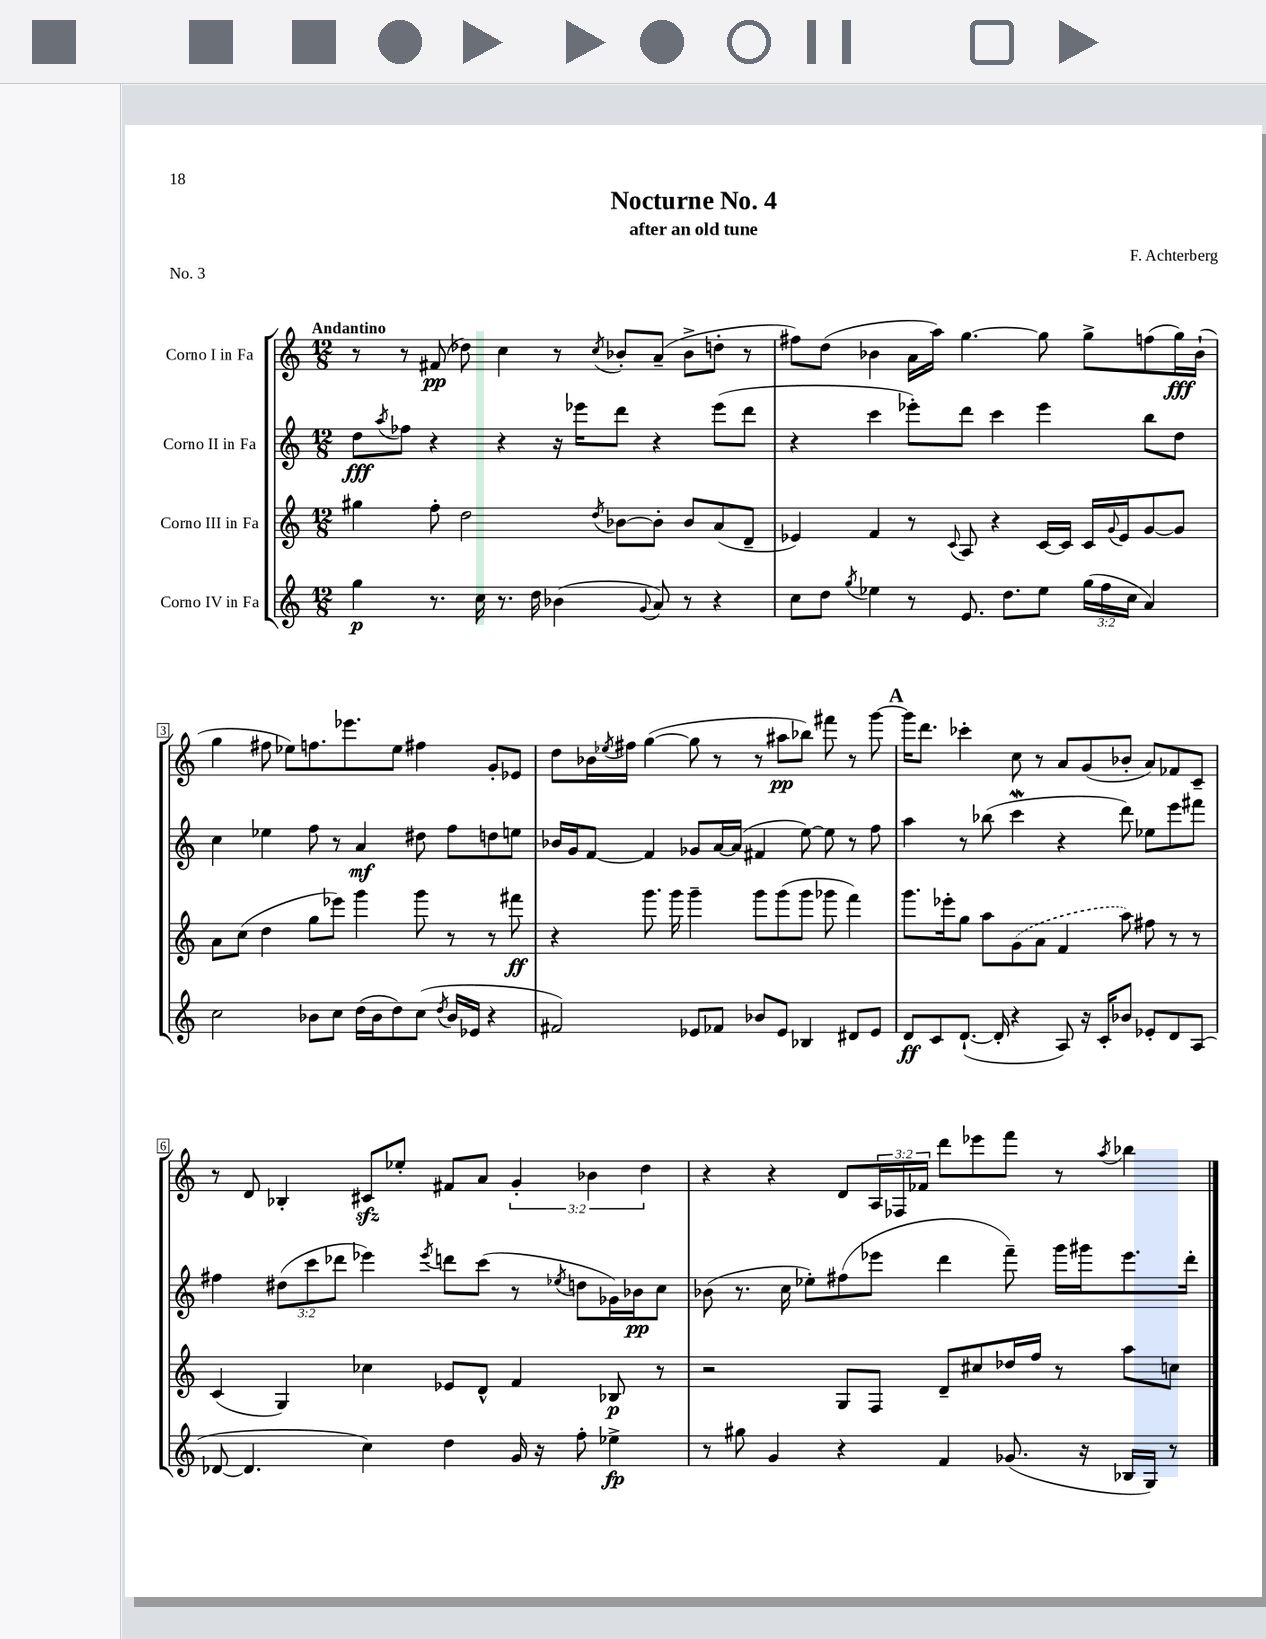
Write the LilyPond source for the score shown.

\header { title = "Nocturne No. 4" composer = "F. Achterberg" subtitle = "after an old tune" piece = "No. 3" }
<<
\new StaffGroup <<
\new Staff = "s0" \with { instrumentName = "Corno I in Fa" } {
    \clef treble \key c \major \numericTimeSignature \time 12/8 \override Staff.TupletNumber.text = #tuplet-number::calc-fraction-text \tempo "Andantino"
    r8 r8 fis'8\pp( des''8) c''4 r8 \acciaccatura { c''8 } bes'8-. a'8--( bes'8-> d''8-. r8 |
    fis''8) d''8( bes'4 a'16 a''16) g''4.~ g''8 g''8-> f''8( g''16\fff) bes'16-!( |
    g''4 fis''8 ees''8) f''8. ees'''8. ees''8 fis''4 g'8-. ees'8 |
    d''8 bes'16 \acciaccatura { ees''8 } fis''16 g''4~( g''8 r8 r8 ais''8\pp bes''8) fis'''8 r8 g'''8~ |
    \mark \markup { \bold "A" } g'''16 d'''8. ces'''4-. c''8 r8 a'8 g'8( bes'8-. a'8) fes'8 c'8-- |
    r8 d'8 bes4-. cis'8\sfz ees''8-. fis'8 a'8 \tuplet 3/2 { g'4-. bes'4 d''4 } |
    r4 r4 d'8 \tuplet 3/2 { a16 fes16 fes'16 } d'''8 ees'''8 f'''8 r8 \acciaccatura { a''8 } bes''4 \bar "|." |
}
\new Staff = "s1" \with { instrumentName = "Corno II in Fa" } {
    \clef treble \key c \major \numericTimeSignature \time 12/8 \override Staff.TupletNumber.text = #tuplet-number::calc-fraction-text
    d''8\fff \acciaccatura { a''8 } fes''8 r4 r4 r16 ees'''16 d'''8 r4 ees'''8( d'''8 |
    r4 c'''4 ees'''8-.) d'''8 c'''4 ees'''4 b''8 d''8 |
    c''4 ees''4 f''8 r8 a'4\mf dis''8 f''8 d''8 e''8 |
    bes'16 g'16 f'8~ f'4 ges'8 a'16~ a'16( fis'4 e''8~) e''8 r8 f''8 |
    \mark \markup { \bold "A" } a''4 r8 bes''8( c'''4\mordent r4 d'''8) ees''8 e'''8 fis'''8 |
    fis''4 \tuplet 3/2 { dis''8( c'''8 des'''8 } ees'''4) \acciaccatura { ees'''8 } d'''8 c'''8( r8 \acciaccatura { ees''8 } d''8 ges'16) bes'16\pp c''8 |
    bes'8( r8. c''16 ees''8-.) fis''8( ees'''8 d'''4 f'''8--) g'''16 gis'''16 ees'''8. d'''16-. \bar "|." |
}
\new Staff = "s2" \with { instrumentName = "Corno III in Fa" } {
    \clef treble \key c \major \numericTimeSignature \time 12/8
    gis''4 f''8-. d''2 \acciaccatura { d''8 } bes'8~ bes'8-. bes'8 a'8( d'8-- |
    ees'4) f'4 r8 \appoggiatura { c'8 } a8 r4 c'16~ c'16 c'16 \appoggiatura { g'8 } ees'16 g'8~ g'8 |
    a'8 c''8( d''4 g''8 ees'''8) g'''4 g'''8 r8 r8 fis'''8\ff |
    r4 g'''8. g'''16 g'''4-- g'''8 g'''8( g'''8 ges'''8 f'''4) |
    \mark \markup { \bold "A" } g'''8. ees'''16-. g''8 a''8 \once \slurDashed g'8( a'8 f'4 a''8) fis''8 r8 r8 |
    c'4( g4) ces''4 ees'8 d'8-^ f'4 bes8\p r8 |
    r2 g8 f8 d'8-- cis''8 des''16 f''16 r8 a''8 c''8 \bar "|." |
}
\new Staff = "s3" \with { instrumentName = "Corno IV in Fa" } {
    \clef treble \key c \major \numericTimeSignature \time 12/8 \override Staff.TupletNumber.text = #tuplet-number::calc-fraction-text
    g''4\p r8. c''16 r8. d''16 bes'4( \appoggiatura { g'8 } a'8) r8 r4 |
    c''8 d''8 \acciaccatura { g''8 } ees''4 r8 e'8. d''8. ees''8 \tuplet 3/2 { g''16( f''16 c''16 } a'4) |
    c''2 bes'8 c''8 d''16( bes'16 d''8) c''8( \acciaccatura { d''8 } bes'16 ees'16 r4 |
    fis'2) ees'8 fes'8 bes'8 ees'8 bes4 dis'8 ees'8 |
    \mark \markup { \bold "A" } d'8\ff c'8 d'8.~-!( d'16-. r4 a8) r16 c'16-. bes'8 ees'8-. d'8 a8( |
    des'8~ des'4. c''4) d''4 g'16 r16 f''8-. ees''4->\fp |
    r8 gis''8 g'4 r4 f'4 ges'8.( r16 bes16 g16) r8 \bar "|." |
}
>>
>>
\layout { \context { \Score \override BarNumber.stencil = #(make-stencil-boxer 0.1 0.3 ly:text-interface::print) } }
